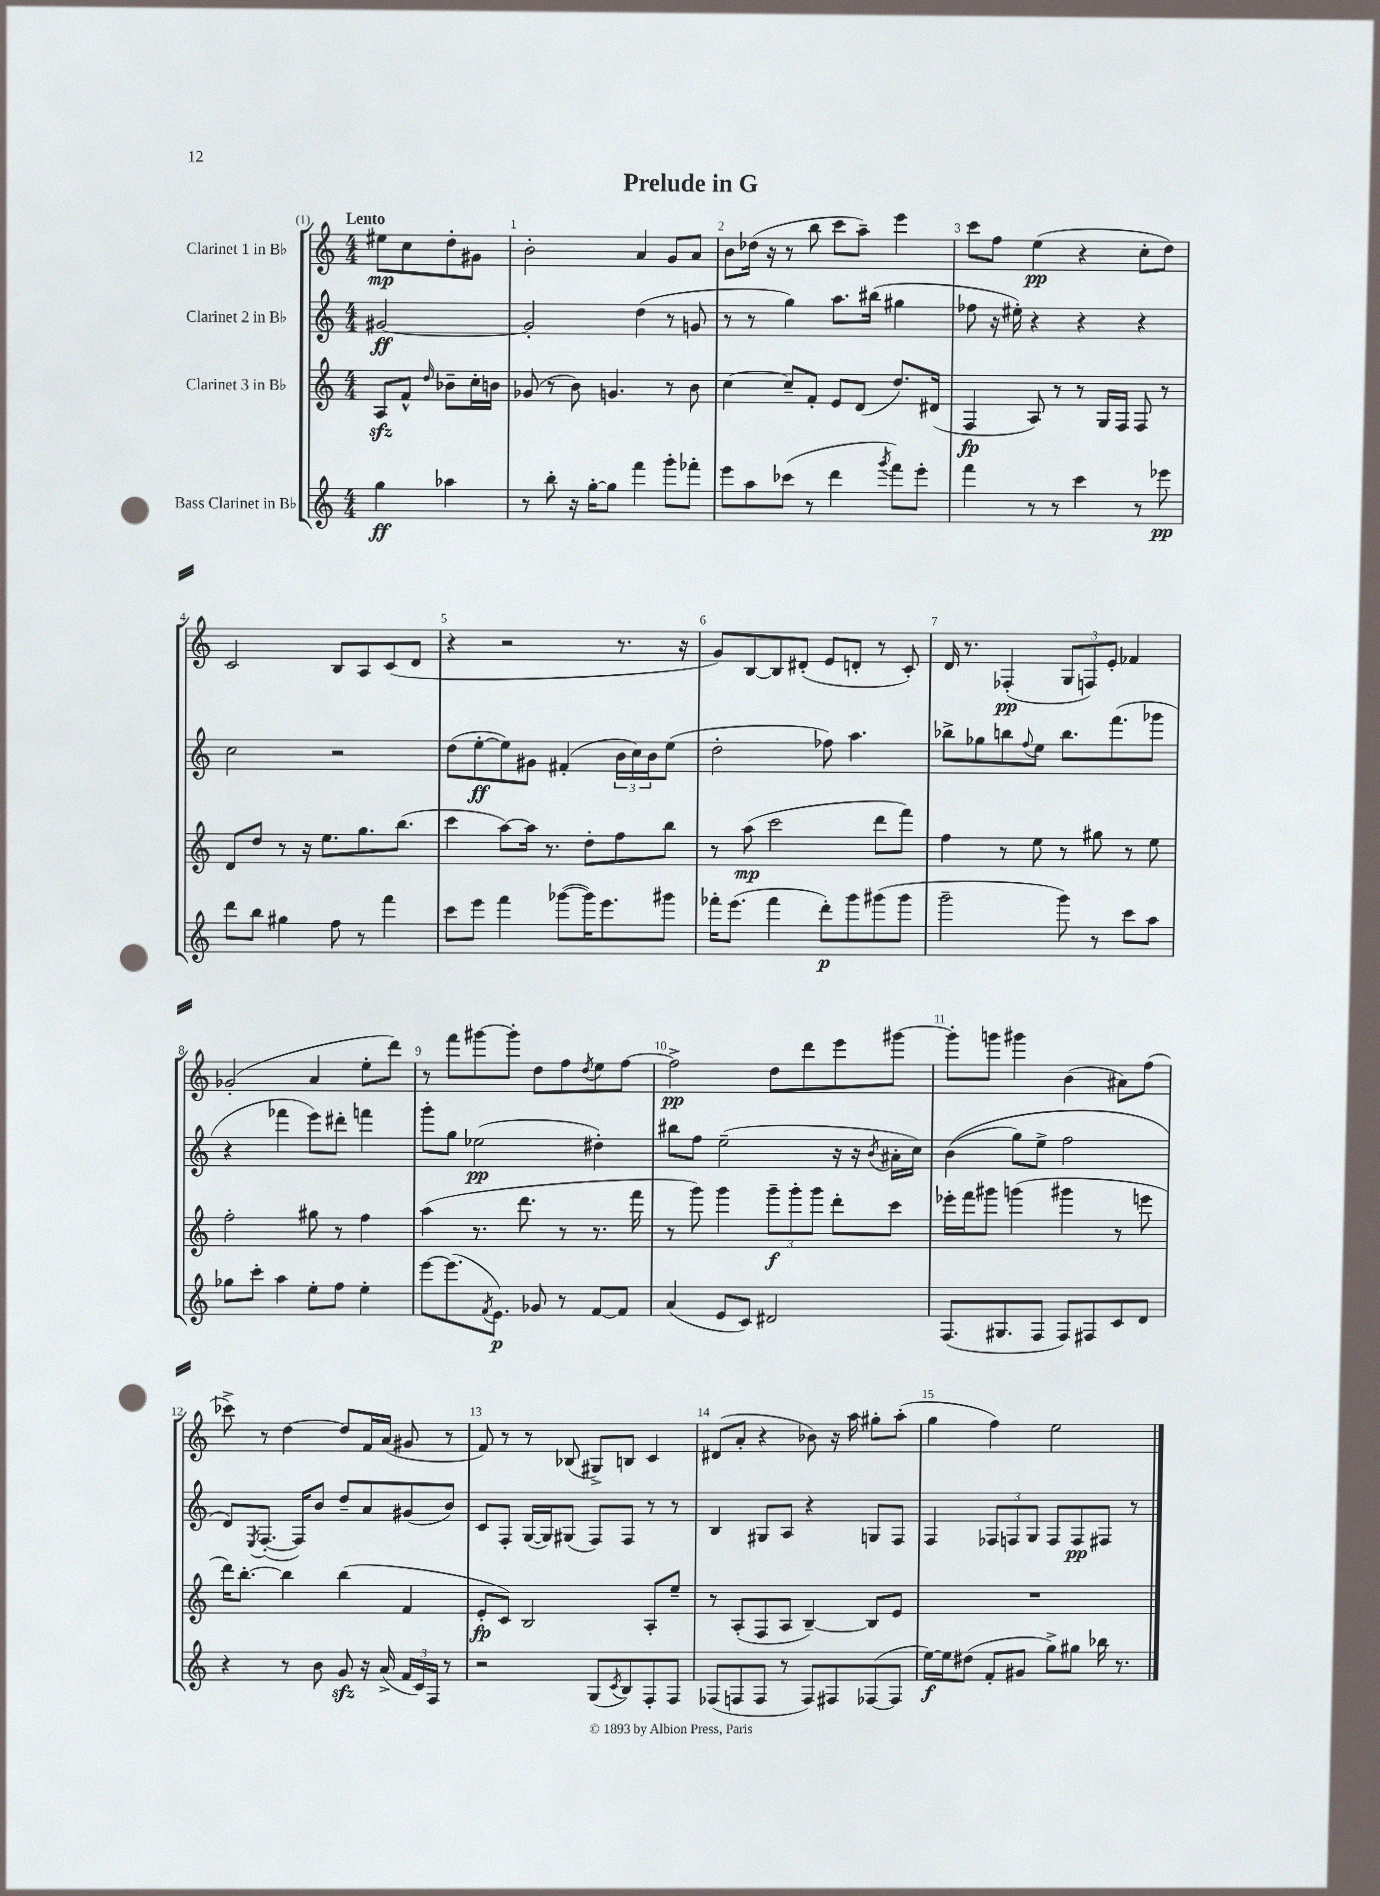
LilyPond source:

\header { title = "Prelude in G" }
<<
\new StaffGroup <<
\new Staff = "s0" \with { instrumentName = "Clarinet 1 in Bb" } {
    \clef treble \key c \major \numericTimeSignature \time 4/4 \partial 2 \tempo "Lento"
    eis''8\mp c''8 d''8-. gis'8 |
    b'2-. a'4 g'8 a'8 |
    b'8 des''16( r16 r8 b''8 c'''8 a''8--) e'''4 |
    c'''8 f''8 e''4\pp( r4 c''8-. d''8) |
    c'2 b8 a8 c'8( d'8 |
    r4 r2 r8. r16 |
    g'8) b8~ b8 dis'8-.( e'8 d'8-. r8 c'8-.) |
    d'16 r8. fes4-.\pp( \tuplet 3/2 { g8 f8) e'8-. } fes'4 |
    ges'2-.( a'4 e''8-. d'''8) |
    r8 f'''8 gis'''8~ gis'''8-. d''8 f''8 \acciaccatura { d''8 } e''8 f''8~ |
    f''2->\pp d''8 d'''8 e'''8 gis'''8~ |
    gis'''8-. g'''8 gis'''4 b'4( ais'8) f''8( |
    ces'''8->) r8 d''4~ d''8 f'16 a'16( gis'8 r8 |
    f'8) r8 r8 bes8( gis8->) b8 c'4 |
    dis'8( a'8-. r4 bes'8) r16 a''16 gis''8-. a''8-.( |
    g''4 f''4) e''2 \bar "|." |
}
\new Staff = "s1" \with { instrumentName = "Clarinet 2 in Bb" } {
    \clef treble \key c \major \numericTimeSignature \time 4/4 \partial 2
    gis'2~\ff |
    gis'2-. d''4( r8 g'8 |
    r8 r8 g''4) a''8. bis''16( gis''4 |
    fes''8 r16 eis''16-.) r4 r4 r4 |
    c''2 r2 |
    d''8( e''8~-.\ff e''8) gis'8 fis'4-.( \tuplet 3/2 { b'16 c''16) b'16 } e''8( |
    d''2-. fes''8) a''4. |
    bes''8-> ges''8 b''8 \appoggiatura { f''8 } e''8 b''8. f'''8.( ges'''8 |
    r4 fes'''4 e'''8) dis'''8-. f'''4 |
    g'''8-. g''8 ees''2\pp( dis''4-.) |
    bis''8 f''8 e''2--( r16 r16 \acciaccatura { b'8 } ais'16-. c''16) |
    b'4(\( g''8) e''8-> f''2 |
    d'8\) \acciaccatura { e8 } f8.~-.( f16) b'8 d''8-- a'8 gis'8( b'8) |
    c'8 f8-. g16~( g16) gis8( f8) f8 r8 r8 |
    b4 gis8 a8 r4 g8 f8 |
    f4 \tuplet 3/2 { fes8 f8 g8 } f8 f8\pp fis8 r8 \bar "|." |
}
\new Staff = "s2" \with { instrumentName = "Clarinet 3 in Bb" } {
    \clef treble \key c \major \numericTimeSignature \time 4/4 \partial 2
    a8\sfz f'8-^ \grace { d''16 } bes'8-- c''16-. b'16 |
    ges'8( r8 b'8) g'4. r8 b'8 |
    c''4~ c''8-- f'8-. e'8 d'8( d''8.) dis'16( |
    f4\fp a8) r8 r8 g16 f16 f8 r8 |
    d'8 d''8 r8 r16 e''8. g''8. b''8.( |
    c'''4 a''8~) a''16 r8. d''8-. f''8 b''8 |
    r8 a''8\mp( c'''2 d'''8 f'''8) |
    f''4 r8 e''8 r8 gis''8 r8 e''8 |
    f''2-. gis''8 r8 f''4 |
    a''4( r8. d'''8. r8 r8. f'''16 |
    r8 g'''8) g'''4 \tuplet 3/2 { g'''8--\f g'''8-. g'''8 } d'''8-. c'''8 |
    ees'''16-. f'''16 gis'''8 g'''4( gis'''4 r8 e'''8 |
    d'''16) b''8.~-. b''4 b''4( f'4 |
    e'8-.\fp c'8) b2 a8-. e''8-- |
    r8 a8-.( f8 a8 b4~--) b8 e'8 |
    R1 \bar "|." |
}
\new Staff = "s3" \with { instrumentName = "Bass Clarinet in Bb" } {
    \clef treble \key c \major \numericTimeSignature \time 4/4 \partial 2
    g''4\ff aes''4 |
    r8 b''8-. r16 g''16~-. g''8 f'''4 g'''8-. fes'''8-. |
    e'''8 a''8 ces'''8( r8 d'''4 \acciaccatura { g'''8 } f'''8) e'''8-. |
    f'''4 r8 r8 c'''4 r8 ees'''8\pp |
    d'''8 b''8 gis''4 f''8 r8 f'''4 |
    c'''8 e'''8 f'''4 ges'''8~( ges'''16) e'''8. gis'''8 |
    fes'''16-. e'''8.( fes'''4 d'''8-.\p) g'''8 gis'''8( gis'''8 |
    g'''2-- g'''8) r8 c'''8 a''8 |
    ges''8 c'''8-. a''4 e''8-. f''8 e''4-. |
    e'''8~ e'''8.( \acciaccatura { f'8 } e'8.\p) ges'8 r8 f'8~ f'8 |
    a'4( e'8 c'8) dis'2 |
    f8.( gis8. f8 f8) fis8 c'8 d'8 |
    r4 r8 b'8 g'8\sfz r16 a'16->( \tuplet 3/2 { f'16 c'16) f16 } r8 |
    r2 g8( \acciaccatura { c'8 } b8) f8-. f8 |
    fes8( f8 f8 r8 f8) fis8 fes8~( fes8 |
    e''16~\f) e''16 dis''8( f'8-. gis'8 g''8->) gis''8 bes''16 r8. \bar "|." |
}
>>
>>
\layout { \context { \Score \override BarNumber.break-visibility = ##(#f #t #t) barNumberVisibility = #all-bar-numbers-visible } }
